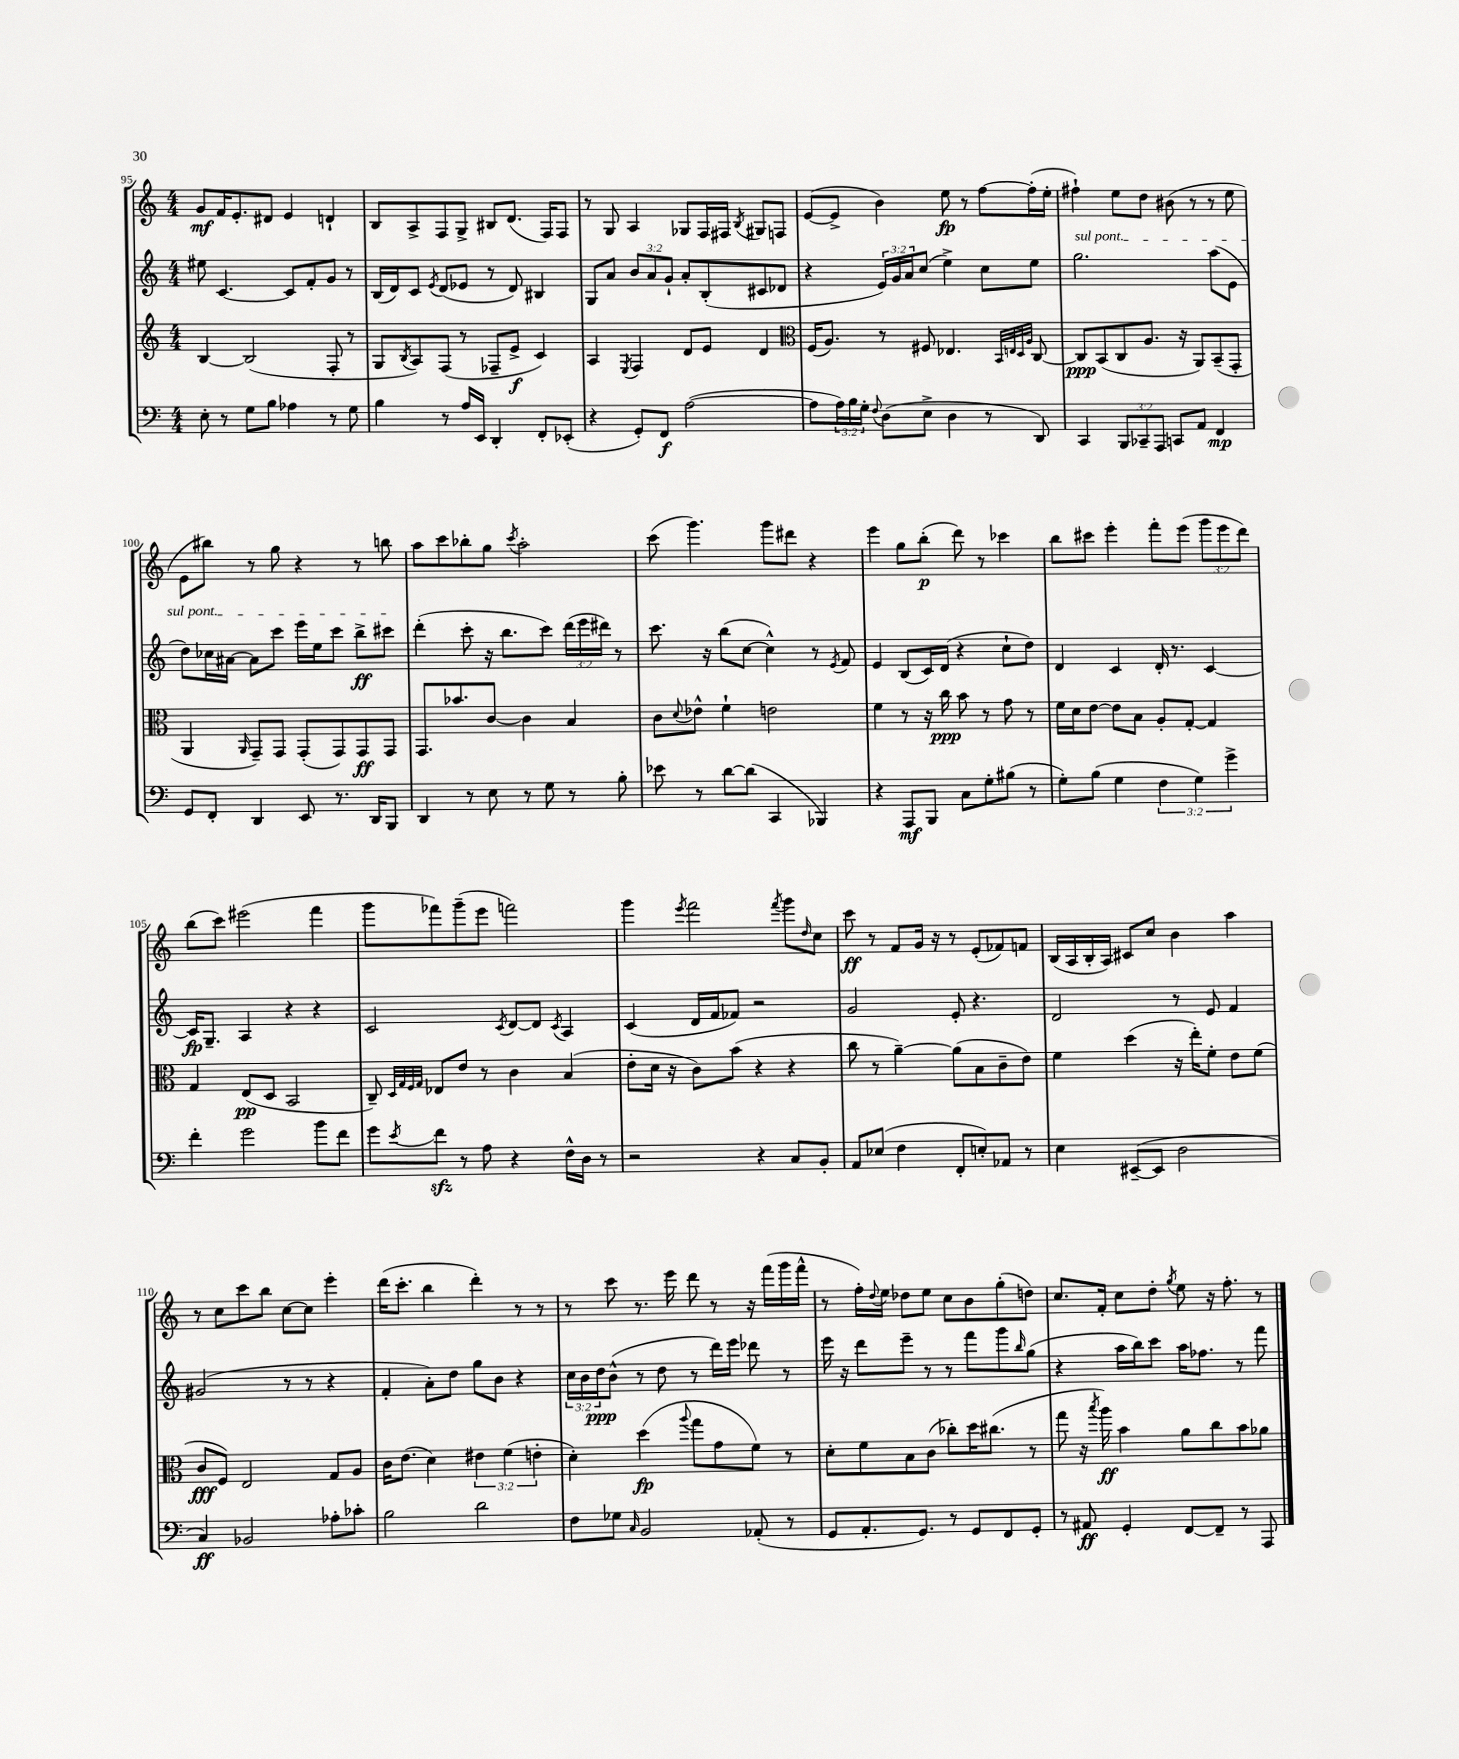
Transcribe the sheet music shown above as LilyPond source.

<<
\new StaffGroup <<
\new Staff = "s0" {
    \clef treble \key c \major \numericTimeSignature \time 4/4 \override Staff.TupletNumber.text = #tuplet-number::calc-fraction-text
    g'8\mf f'16 e'8.-. dis'8 e'4 d'4-! |
    b8 a8-> f8 g8-> bis8 d'8.( f16) f8 |
    r8 g8 a4 ges8 f16 fis16 \acciaccatura { b8 } gis8 f8 |
    e'8~( e'8-> b'4) e''8\fp r8 f''8~ f''16-.( e''16-. |
    fis''4-!) e''8 d''8 bis'8( r8 r8 e''8 |
    e'8 bis''8) r8 g''8 r4 r8 b''8 |
    a''8 c'''8 bes''8-. g''8 \acciaccatura { c'''8 } a''2-. |
    c'''8( g'''4.) g'''8 dis'''8 r4 |
    e'''4 g''8 b''8-.\p( d'''8) r8 ces'''4 |
    b''8 cis'''8 e'''4-. f'''8-. e'''8( \tuplet 3/2 { g'''8 e'''8 d'''8) } |
    b''8( c'''8) eis'''2( f'''4 |
    g'''8 fes'''8) g'''8--( e'''8 f'''2) |
    g'''4 \acciaccatura { e'''8 } f'''2 \acciaccatura { f'''8 } g'''8 \grace { d''16 } c''8 |
    c'''8\ff r8 f'8 g'16 r16 r8 e'8-.( fes'8) f'8 |
    b16( a16 b16-. a16) cis'8 c''8 b'4 a''4 |
    r8 c''8 c'''8 b''8 c''8~ c''8 e'''4-. |
    d'''16( c'''8.-. b''4 d'''4-.) r8 r8 |
    r8 c'''8 r8. e'''16 d'''8 r8 r16 f'''16( g'''16 f'''16-^ |
    r8 f''16-.) \appoggiatura { d''8 } e''16 des''8 e''8 c''8 b'8 g''8-.( d''8) |
    c''8. f'16-. c''8 d''8-. \acciaccatura { g''8 } e''8 r16 f''8.-. r8 \bar "|." |
}
\new Staff = "s1" {
    \clef treble \key c \major \numericTimeSignature \time 4/4 \override Staff.TupletNumber.text = #tuplet-number::calc-fraction-text
    eis''8 c'4.~ c'8 f'8-. g'8 r8 |
    b16( d'16) c'8 \acciaccatura { e'8 } d'8( ees'8 r8 d'8) bis4 |
    g8 a'8 \tuplet 3/2 { b'8 a'8 g'8-! } a'8-. b8-.( cis'8 des'8 |
    r4 \tuplet 3/2 { e'16) g'16 a'16 } c''8( e''4->) c''8 e''8 |
    \once \override TextSpanner.bound-details.left.text = \markup { \italic "sul pont." } g''2.\startTextSpan a''8( e'8 |
    d''8) ces''16 ais'16~ ais'8 c'''8 e'''16 e''16 c'''8 b''8->\ff cis'''8\stopTextSpan |
    d'''4-.( c'''8-. r16 b''8. c'''8) \tuplet 3/2 { d'''16( e'''16 dis'''16) } r8 |
    c'''8. r16 b''8( c''8~ c''4-^) r8 \acciaccatura { e'8 } f'8 |
    e'4 b8( c'16) d'16( r4 c''8-! d''8) |
    d'4 c'4 d'16-. r8. c'4~ |
    c'16\fp g8.-- a4 r4 r4 |
    c'2 \acciaccatura { c'8 } d'8~ d'8 \acciaccatura { c'8 } a4 |
    c'4( d'16 f'16 fes'8) r2 |
    g'2 e'8-. r4. |
    d'2 r8 e'8 f'4 |
    gis'2( r8 r8 r4 |
    f'4-. a'8-.) d''8 g''8 b'8 r4 |
    \tuplet 3/2 { c''16 b'16 d''16\ppp } b'8-^( r8 d''8 r8 d'''16) e'''16 des'''8 r8 |
    e'''16 r16 d'''8 e'''8-- r8 r8 f'''8 g'''8 \grace { b''16 } g''8( |
    r4 a''16 b''16) c'''8 a''16 fes''8. r8 f'''8 \bar "|." |
}
\new Staff = "s2" {
    \clef treble \key c \major \numericTimeSignature \time 4/4 \override Staff.TupletNumber.text = #tuplet-number::calc-fraction-text
    b4~ b2( f8-. r8 |
    g8 \acciaccatura { b8 } a8) f8( r8 fes8-- e'8->\f c'4) |
    a4 \acciaccatura { e8 } f4 d'8 e'8 d'4 |
    \clef alto f16( a8.) r8 fis8 ees4. \grace { b,32 e32 d32 a32 } c8~ |
    c8\ppp b,8( c8 a8. r16 a,8) b,8--( g,8-. |
    a,4 \grace { a,16 } g,8--) g,8 g,8-.( g,8) g,8\ff g,8 |
    g,8. bes'8. c'8~ c'4 b4 |
    c'8 \appoggiatura { d'8 } ees'8-^ f'4-! e'2 |
    f'4 r8 r16 c''16\ppp b'8 r8 g'8 r8 |
    f'16 d'16 e'8~ e'8 b8 a8-. g8~-. g4 |
    g4 e8\pp( d8 b,2 |
    c8--) \grace { d32 g32 f32 g32 } ees8 e'8 r8 c'4 b4( |
    e'8-. d'16 r16 c'8) b'8( r4 r4 |
    c''8 r8 a'4~--) a'8( b8 c'8-- e'8) |
    f'4 d''4( r16 e''16-.) f'8-. e'8 f'8( |
    c'8\fff f8) e2 g8 a8 |
    c'16 e'8.( d'4) \tuplet 3/2 { eis'4 f'4( e'4-. } |
    d'4-.) d''4\fp( \appoggiatura { a''8 } g''8 g'8 f'8) r8 |
    d'8-. f'8 b8 c'8( ces''8-.) d''16 cis''8.( r8 |
    g''8 r16 \acciaccatura { b''8 } a''16\ff) b'4 a'8 c''8 b'8 aes'8 \bar "|." |
}
\new Staff = "s3" {
    \clef bass \key c \major \numericTimeSignature \time 4/4 \override Staff.TupletNumber.text = #tuplet-number::calc-fraction-text
    e8-. r8 g8 b8 aes4 r8 g8 |
    b4 r8 a16 e,16 d,4-. f,8-. ees,8-.( |
    r4 g,8-.) f,8\f a2~( |
    a8 \tuplet 3/2 { a16) b16 g16-. } \appoggiatura { f8 } d8( e8-> d4 r8 d,8) |
    c,4 \tuplet 3/2 { b,,8 ces,8-- a,,8 } c,8 a,8 f,4\mp |
    g,8 f,8-. d,4 e,8 r8. d,16 b,,8 |
    d,4 r8 e8 r8 g8 r8 b8-. |
    ees'8 r8 d'8~ d'8( c,4 bes,,4) |
    r4 a,,8\mf b,,8 c8 g8-. bis8( r8 |
    g8-.) b8( g4 \tuplet 3/2 { f4 g4) g'4-> } |
    f'4-. g'2 b'8 f'8 |
    g'8 \acciaccatura { e'8 } f'8\sfz r8 a8 r4 f16-^ d16 r8 |
    r2 r4 c8 b,8-. |
    a,8 ees8( f4 f,8-. e8-.) aes,8 r8 |
    e4 eis,8~--( eis,8 d2 |
    c4\ff) bes,2 aes8-. ces'8-. |
    b2 d'2 |
    f8 ges8 \grace { c16 } b,2 aes,8-.( r8 |
    g,8 a,8.-. g,8.) r8 g,8 f,8 g,8-. |
    r8 ais,8\ff g,4-. f,8~ f,8-- r8 a,,8 \bar "|." |
}
>>
>>
\layout { \context { \Score currentBarNumber = #95 } }
